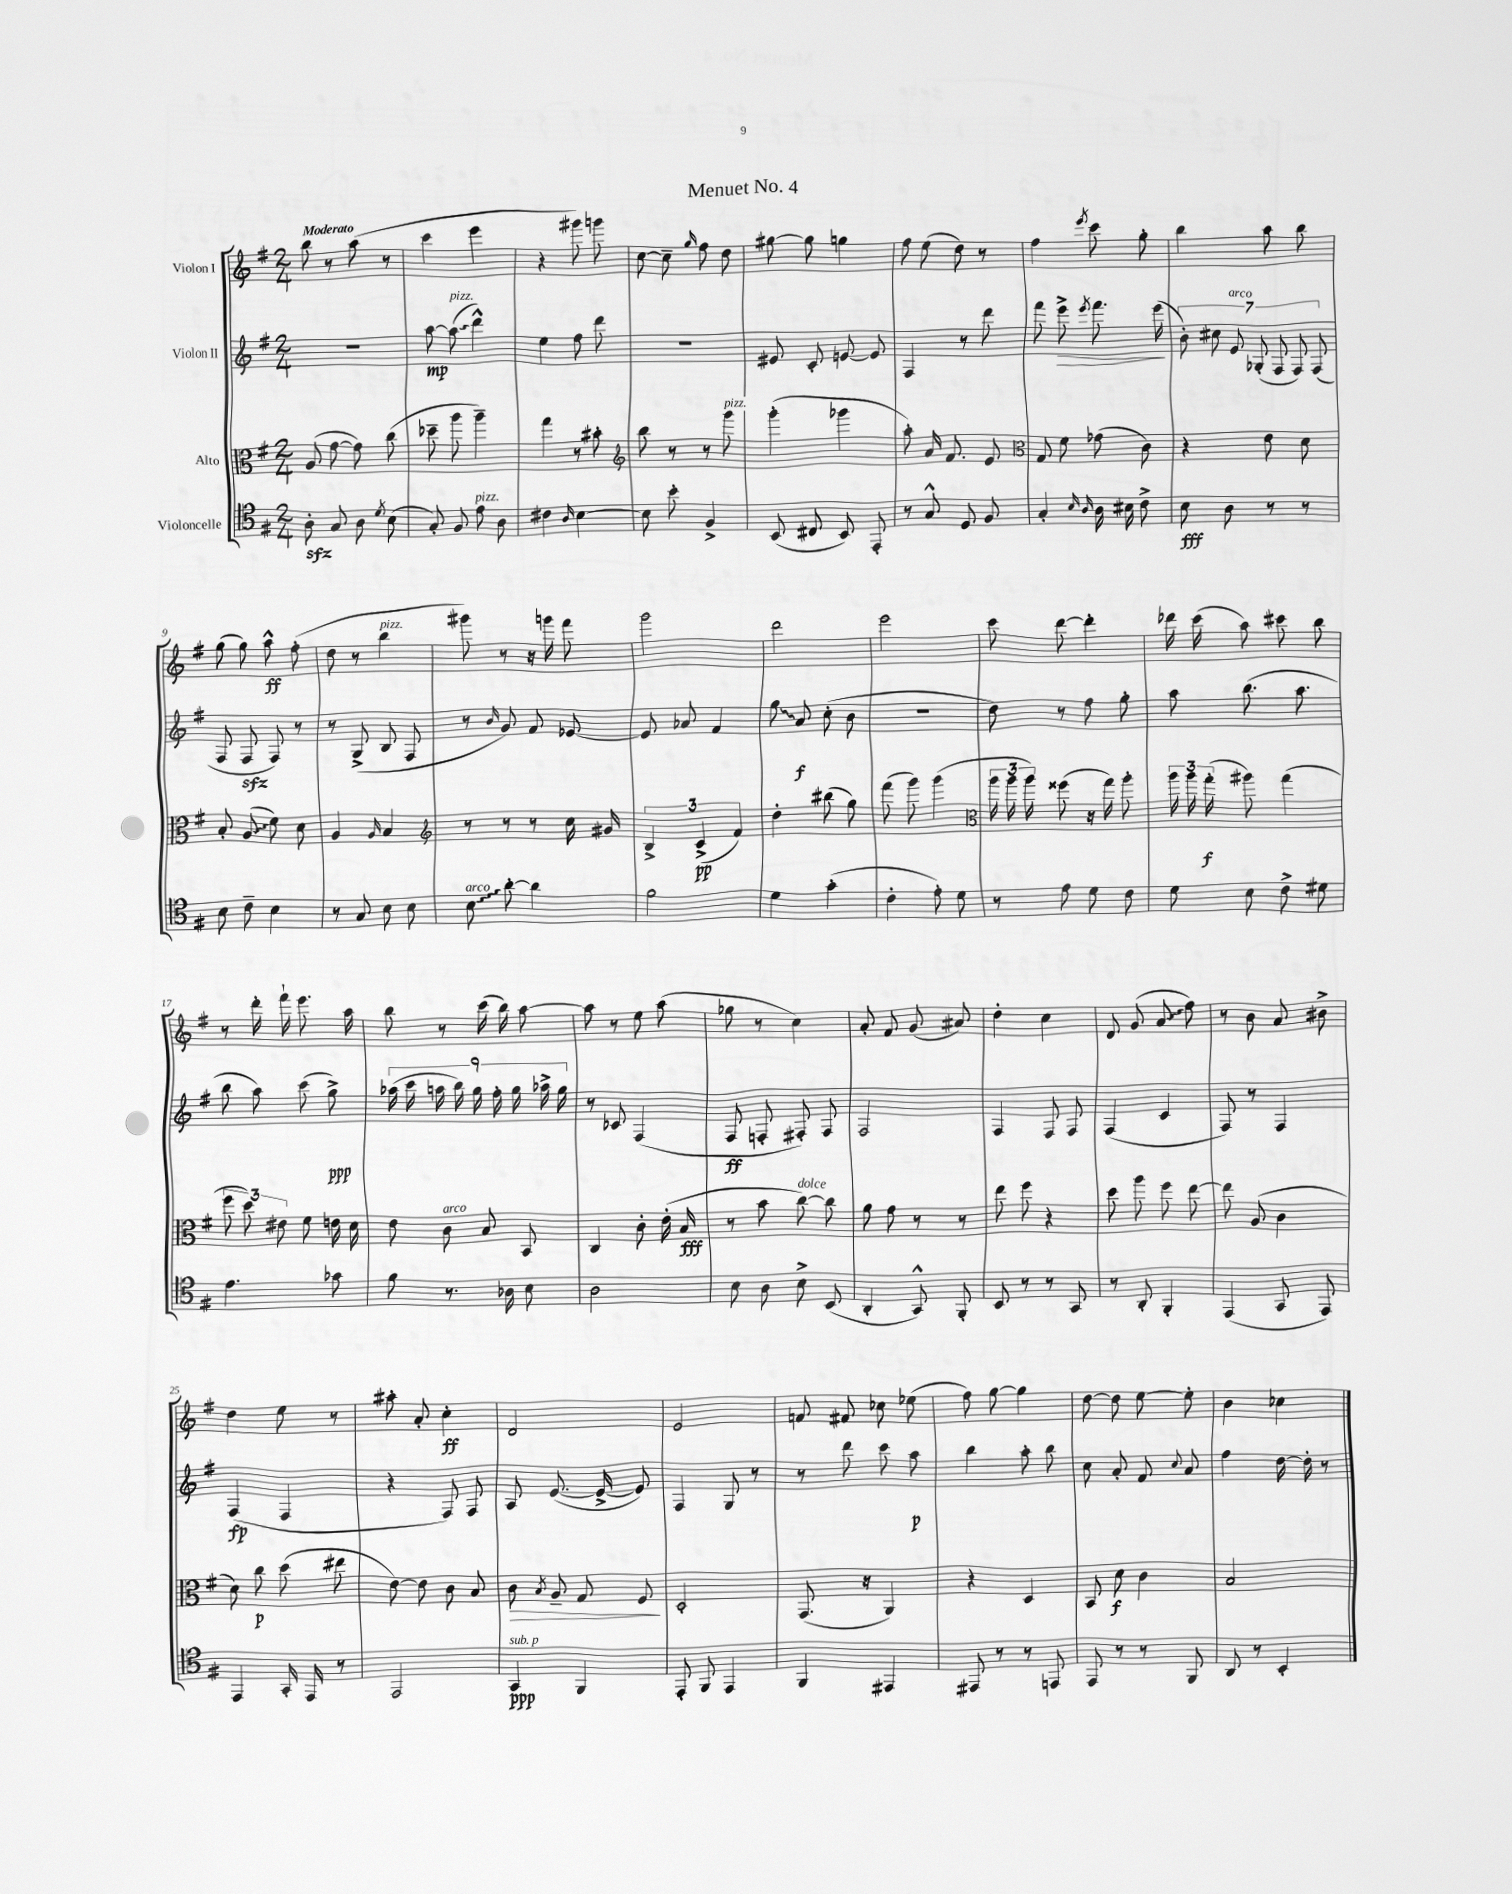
\header { title = "Menuet No. 4" }
<<
\new StaffGroup <<
\new Staff = "s0" \with { instrumentName = "Violon I" } {
    \clef treble \key g \major \numericTimeSignature \time 2/4 \tempo "Moderato"
    \autoBeamOff b''8 r8 a''8( r8 |
    c'''4 e'''4 |
    r4 gis'''8) g'''8 |
    c''8~ c''8-- \grace { g''16 } fis''8 d''8 |
    gis''8~ gis''8 g''4 |
    fis''8 e''8( d''8) r8 |
    fis''4 \acciaccatura { e'''8 } c'''8 g''8-. |
    b''4 a''8 b''8 |
    g''8( g''8) a''8-^\ff fis''8-.( |
    d''8 r8 b''4^\markup { \italic "pizz." } |
    gis'''8) r8 r16 g'''16 fis'''8 |
    g'''2 |
    d'''2 |
    e'''2 |
    c'''8 d'''8~ d'''4-. |
    des'''16 c'''16( a''8) cis'''8 b''8 |
    r8 d'''16-. fis'''16-! e'''8. a''16 |
    b''8 r8 c'''16( b''16) a''8~ |
    a''8 r8 e''8 a''8( |
    ges''8 r8 c''4) |
    a'8-. fis'8 g'8( ais'8) |
    d''4-. c''4 |
    d'8 g'8( \once \override Glissando.style = #'zigzag a'8\glissando fis''8) |
    r8 b'8 a'8 bis'8-> |
    d''4 e''8 r8 |
    ais''8-. a'8-. c''4-.\ff |
    d'2 |
    e'2 |
    f'8 fis'8 ces''8 ees''8( |
    fis''8) g''8~ g''4 |
    d''8~ d''8 e''8~ e''8-. |
    b'4 ces''4 \bar "|." |
}
\new Staff = "s1" \with { instrumentName = "Violon II" } {
    \clef treble \key g \major \numericTimeSignature \time 2/4
    \autoBeamOff R2 |
    a''8~\mp \once \override Glissando.style = #'zigzag a''8\glissando^\markup { \italic "pizz." }( d'''4-^) |
    e''4 fis''8 d'''8 |
    r2 |
    eis'8 c'8-. e'8~ e'8 |
    fis4 r8 d'''8 |
    fis'''8 e'''8->\> \acciaccatura { e'''8 } fis'''8. e'''16\!( |
    \tuplet 7/4 { b'8-.) cis''8 e'8^\markup { \italic "arco" } ges8-.( fis8 fis8) fis8( } |
    fis8 fis8\sfz fis8) r8 |
    r8 g8->( b8 fis8 |
    r8 \grace { b'16 } g'8) fis'8 ees'8~ |
    ees'8 aes'8 fis'4 |
    \once \override Glissando.style = #'zigzag g''8\glissando a'8\f c''8-.( b'8 |
    R2 |
    d''8) r8 fis''8 g''8-. |
    a''8 b''8.( a''8. |
    b''8 a''8) c'''8( g''8->\ppp) |
    \tuplet 9/8 { aes''16( c'''16 a''16 b''16) g''16 fis''16-. g''16 aes''16-> g''16 } |
    r8 ces'8 fis4( |
    fis8\ff f8-. fis8-.) fis8 |
    fis2 |
    fis4 fis8 fis8 |
    fis4( c'4 |
    fis8) r8 fis4 |
    fis4\fp( fis4 |
    r4 fis8) fis8 |
    a8 e'8.~( e'16~-> e'8) |
    fis4 g8 r8 |
    r8 d'''8 c'''8 a''8\p |
    b''4 a''8-. b''8 |
    c''8 a'8-. fis'8 \appoggiatura { c''8 } a'8 |
    fis''4 d''16~ d''16-. r8 \bar "|." |
}
\new Staff = "s2" \with { instrumentName = "Alto" } {
    \clef alto \key g \major \numericTimeSignature \time 2/4
    \autoBeamOff a8( g'8~ g'8) c''8( |
    des''8-- a''8 a''4--) |
    g''4 r8 bis'8-. |
    \clef treble b''8 r8 r8 g'''8^\markup { \italic "pizz." } |
    g'''4-.( ges'''4 |
    a''8-.) a'16 fis'8. e'8 |
    \clef alto g8 fis'8 ges'8( c'8) |
    r4 e'8 d'8 |
    b8-. \once \override Glissando.style = #'zigzag a8\glissando( fis'8) d'8 |
    a4 \grace { a16 } b4 |
    \clef treble r8 r8 r8 c''16 gis'16 |
    \tuplet 3/2 { b4-> c'4->\pp( fis'4) } |
    d''4-. bis''8( g''8) |
    fis'''8( g'''8) g'''4( |
    \clef alto \tuplet 3/2 { a''16 a''16 a''16) } fisis''8( r16 g''16) a''8-. |
    \tuplet 3/2 { a''16 a''16 g''16-.\f( } ais''8) g''4( |
    \tuplet 3/2 { fis''8 d''8) eis'8 } fis'8 e'16 d'16 |
    e'8 c'8^\markup { \italic "arco" } b8 b,8 |
    c4 c'8-. e'16-.( b16\fff |
    r8 b'8 c''8~^\markup { \italic "dolce" }) c''8 |
    a'8 g'8 r8 r8 |
    e''8 fis''8 r4 |
    d''8 a''8 fis''8 e''8~ |
    e''8 a8( c'4 |
    d'8) c''8\p d''8( eis''8 |
    e'8~) e'8 c'8 b8 |
    c'8\> \acciaccatura { b8 } a8-- g8 fis8\! |
    d2-. |
    g,8.( r16 a,4) |
    r4 d4 |
    b,8 d'8\f c'4 |
    b2 \bar "|." |
}
\new Staff = "s3" \with { instrumentName = "Violoncelle" } {
    \clef tenor \key g \major \numericTimeSignature \time 2/4
    \autoBeamOff a8-.\sfz g8 a8 \acciaccatura { d'8 } b8( |
    g8-.) fis8 e'8^\markup { \italic "pizz." } a8 |
    cis'4 \grace { a16 } b4~ |
    b8 b'8-. fis4-> |
    b,8( cis8 b,8) e,8-. |
    r8 g8-^ d8 fis8 |
    g4-. \grace { b16 a16 } a16 bis16 c'8-> |
    b8\fff a8 r8 r8 |
    b8 c'8-- b4 |
    r8 g8 b8 b8 |
    \once \override Glissando.style = #'zigzag b8\glissando^\markup { \italic "arco" } a'8~-. a'4 |
    fis'2 |
    d'4 g'4-.( |
    c'4-. e'8-.) d'8 |
    r8 e'8 d'8 c'8 |
    d'8 b8 c'8-> dis'8 |
    e'4. ges'8 |
    fis'8 r8. aes16 b8 |
    a2 |
    b8 a8 b8-> b,8( |
    a,4-. g,8-^) fis,8-. |
    b,8 r8 r8 g,8 |
    r8 a,8-. fis,4-. |
    e,4( g,8 e,8) |
    e,4 g,16-. e,16 r8 |
    e,2 |
    g,4\ppp^\markup { \italic "sub. p" } fis,4 |
    e,8-. fis,8 e,4 |
    fis,4 eis,4 |
    eis,8 r8 r8 e,8 |
    e,8 r8 r8 fis,8 |
    a,8 r8 b,4-. \bar "|." |
}
>>
>>
